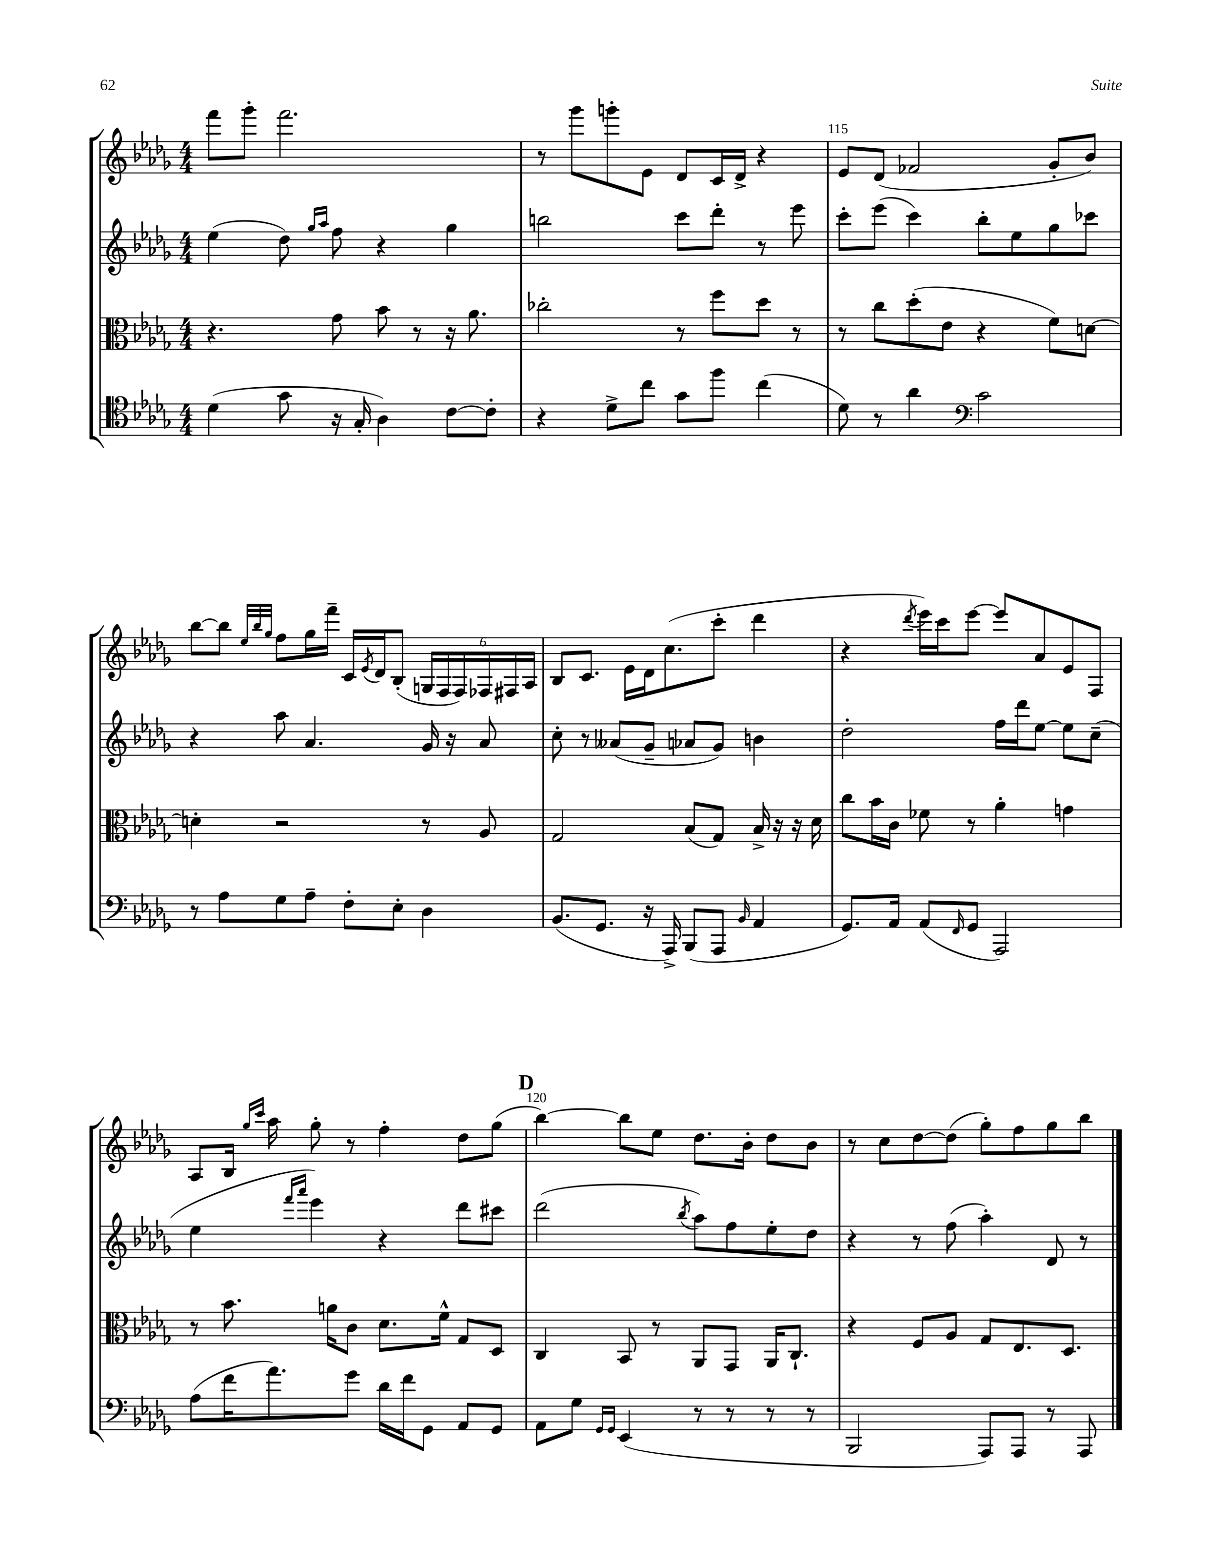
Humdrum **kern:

**kern	**kern	**kern	**kern
*part4	*part3	*part2	*part1
*staff4	*staff3	*staff2	*staff1
*clefC4	*clefC3	*clefG2	*clefG2
*k[b-e-a-d-g-]	*k[b-e-a-d-g-]	*k[b-e-a-d-g-]	*k[b-e-a-d-g-]
*M4/4	*M4/4	*M4/4	*M4/4
=113	=113	=113	=113
(4d-\	4.r	(4ee-\	8fff\L
.	.	.	8ggg-'\J
8g-\	.	8dd-\)	2.fff\
.	.	16qqgg-/LL	.
.	.	16qqaa-/JJ	.
16r	8g-\	8ff\	.
16G-'/	.	.	.
4A-\)	8b-\	4r	.
.	8r	.	.
[8c\L	16r	4gg-\	.
.	8.a-\	.	.
8c'\J]	.	.	.
=114	=114	=114	=114
4r	2cc-X'\	2bbn\	8r
.	.	.	8ggg-\L
8d-^\L	.	.	8gggn'\
8cc\J	.	.	8e-\J
8g-\L	8r	8ccc\L	8d-/L
8ff\J	8ff\L	8ddd-'\J	16c/L
.	.	.	16d-^/JJ
(4cc\	8dd-\J	8r	4r
.	8r	8eee-\	.
=115	=115	=115	=115
8d-\)	8r	8ccc'\L	8e-/L
8r	8cc\L	(8eee-\J	(8d-/J
4a-\	(8dd-'\	4ccc\)	2f-X/
.	8e-\J	.	.
*clefF4	*	*	*
2c\	4r	8bb-'\L	.
.	.	8ee-\	.
.	8f\L)	8gg-\	8g-'/L
.	[8dn\J	8ccc-X\J	8b-/J)
!!LO:LB:g=z
=116	=116	=116	=116
8r	4dn'\]	4r	[8bb-\L
8A-\L	.	.	8bb-\J]
.	.	.	32qqee-/LLL
.	.	.	32qqbb-/
.	.	.	32qqgg-/JJJ
8G-\	2r	8aa-\	8ff\L
8A-~\J	.	4.a-/	16gg-\L
.	.	.	16fff~\JJ
8F'\L	.	.	16c/LL
.	.	.	8qe-/
.	.	.	16d-/J
8E-'\J	.	.	(8B-'/J
4D-\	8r	16g-/	24Gn/LL
.	.	.	24F/
.	.	16r	.
.	.	.	24F/)
.	8A-/	8a-/	24F-X/
.	.	.	24F#X/
.	.	.	24A-/JJ
=117	=117	=117	=117
(8.BB-/L	2G-/	8cc'\	8B-/L
.	.	8r	8.c/J
8.GG-/J	.	.	.
.	.	(8a--X/L	.
.	.	.	16e-\LL
16r	.	8g-~/J	16d-\J
16AAA-^/)	.	.	(8.cc\
(8BBB-/L	(8B-/L	8a-X/L	.
8AAA-/J	8G-/J)	8g-/J)	8ccc'\J
16qqBB-/	.	.	.
4AA-/	16B-^/	4bn\	4ddd-\
.	16r	.	.
.	16r	.	.
.	16d-\	.	.
=118	=118	=118	=118
8.GG-/L)	8cc\L	2dd-'\	4r
.	16b-\L	.	.
16AA-/Jk	16c\JJ	.	.
.	.	.	8qddd-/
(8AA-/L	8f-X\	.	16eee-\LL)
.	.	.	16ccc\J
16qqFF/	.	.	.
8GG-/J	8r	.	[8eee-\J
2AAA-/)	4a-'\	16ff\LL	8eee-/L]
.	.	16ddd-\J	.
.	.	[8ee-\J	8a-/
.	4gn\	8ee-\L]	8e-/
.	.	(8cc~\J	8F/J
!!LO:LB:g=z
=119	=119	=119	=119
(8A-\L	8r	4ee-\	8A-/L
16f\K	8.b-\	.	16B-/Jk
.	.	.	16qqgg-/LL
.	.	.	16qqccc/JJ
8.a-\)	.	.	16aa-\
.	.	16qqfff/LL	.
.	.	16qqaaa-/JJ	.
.	.	4eee-\)	8gg-'\
.	16an\KL	.	.
8g-\J	8c\J	.	8r
16d-\LL	8.d-\L	4r	4ff'\
16f\J	.	.	.
8GG-\J	.	.	.
.	16f^^\Jk	.	.
8AA-/L	8G-/L	8ddd-\L	8dd-\L
8GG-/J	8D-/J	8ccc#X\J	(8gg-\J
!!LO:REH:place=s1:t=D
=120	=120	=120	=120
8AA-\L	4C/	(2ddd-\	[4bb-\)
8G-\J	.	.	.
16qqGG-/LL	.	.	.
16qqGG-/JJ	.	.	.
(4EE-/	8BB-/	.	8bb-\L]
.	8r	.	8ee-\J
.	.	8qbb-/	.
8r	8AA-/L	8aa-\L)	8.dd-\L
8r	8GG-/J	8ff\	.
.	.	.	16b-'\Jk
8r	16AA-/KL	8ee-'\	8dd-\L
.	8.C`/J	.	.
8r	.	8dd-\J	8b-\J
=121	=121	=121	=121
2BBB-/	4r	4r	8r
.	.	.	8cc\L
.	8F/L	8r	[8dd-\
.	8A-/J	(8ff\	(8dd-\J]
8AAA-/L)	8G-/L	4aa-'\)	8gg-'\L)
8AAA-/J	8.E-/	.	8ff\
8r	.	8d-/	8gg-\
.	8.D-/J	.	.
8AAA-/	.	8r	8bb-\J
==	==	==	==
*-	*-	*-	*-
